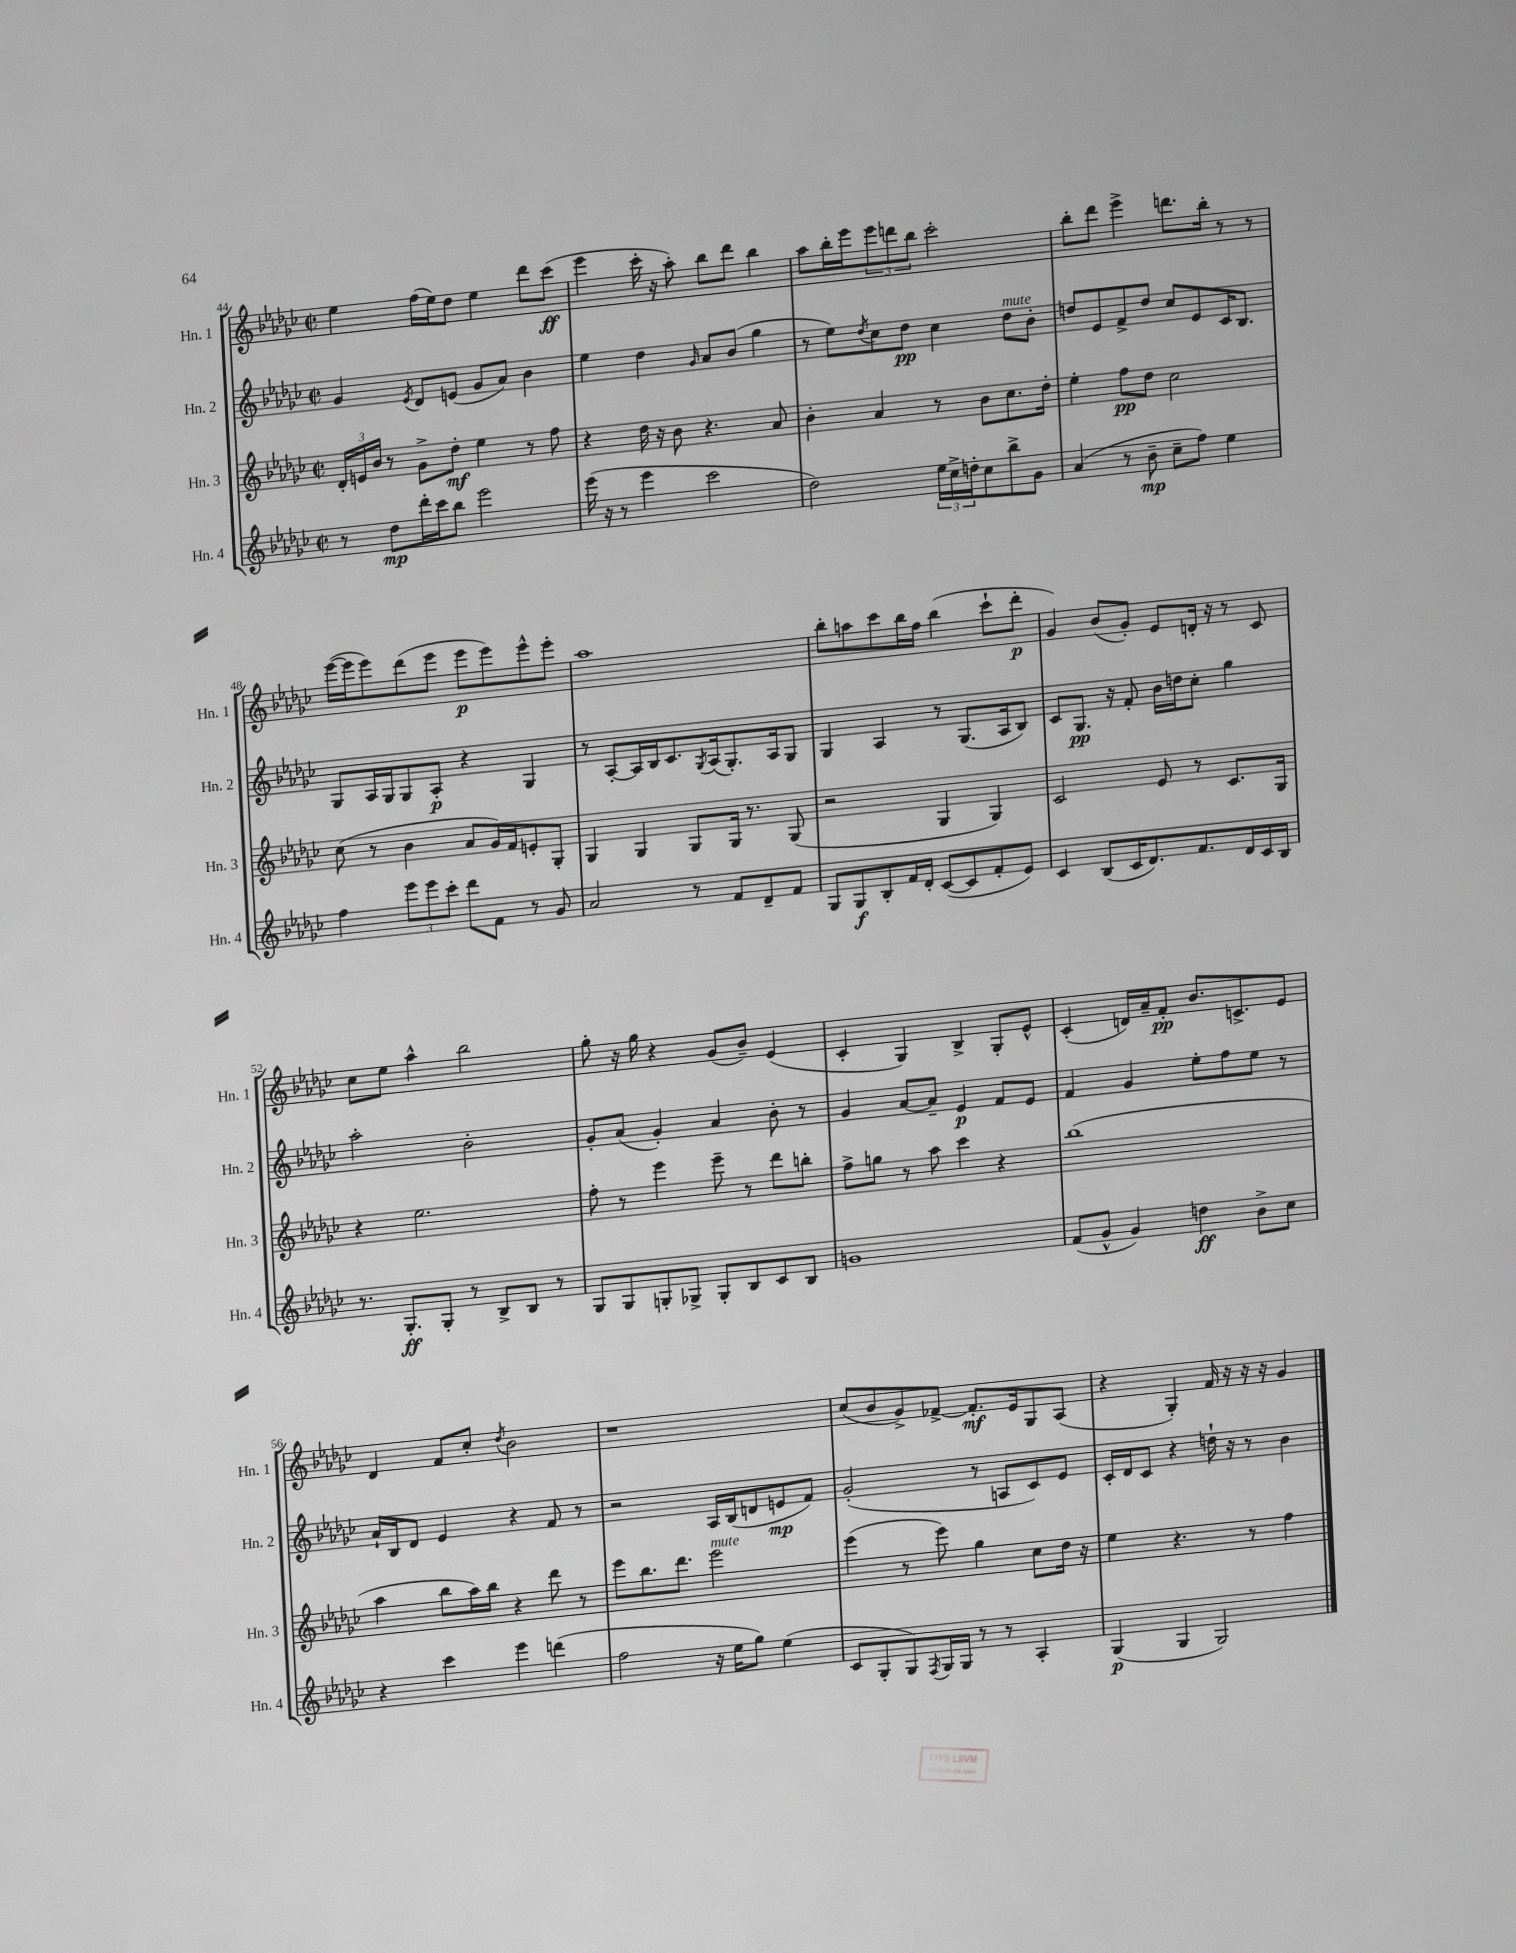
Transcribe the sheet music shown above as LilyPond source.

<<
\new StaffGroup <<
\new Staff = "s0" \with { instrumentName = "Hn. 1" shortInstrumentName = "Hn. 1" } {
    \clef treble \key ges \major \defaultTimeSignature \time 2/2
    ees''4 f''16( ees''16) des''8 ees''4 des'''8 ces'''8\ff( |
    ees'''4 ces'''16-. r16 aes''8-.) bes''8 des'''8 bes''4 |
    aes''8 bes''16-. ees'''16 \tuplet 3/2 { ees'''8 d'''8 bes''8 } ces'''2-. |
    bes''8-. des'''8 ees'''4-> d'''8. bes''16-. r8 r8 |
    ees'''16~( ees'''16 ees'''8) des'''8( ees'''8 ees'''8\p ees'''8) ees'''8-^ ees'''8-. |
    aes''1 |
    bes''8-. a''8 ces'''8 bes''16 f''16 bes''4( ces'''8-! des'''8-.\p |
    ges'4) bes'8( ges'8-.) ees'8 d'16-. r16 r8 ces'8 |
    ces''8 ees''8 aes''4-^ bes''2 |
    ges''8-. r16 ges''16 r4 ges'8( bes'8--) ees'4( |
    ces'4-. ges4) bes4-> ges8-. ees'8-^ |
    ces'4-.( d'16) aes'16-- f'8-.\pp bes'8. c'8.-> ees'8 |
    des'4 f'8 ces''8-. \acciaccatura { des''8 } bes'2 |
    r1 |
    ces''8( bes'8 ges'8->) fes'8~-> fes'8.-.\mf ees'16 ges8 aes8( |
    r4 ges4-.) f'16 r16 r16 r16 ges'4 \bar "|." |
}
\new Staff = "s1" \with { instrumentName = "Hn. 2" shortInstrumentName = "Hn. 2" } {
    \clef treble \key ges \major \defaultTimeSignature \time 2/2
    ges'4 \acciaccatura { ees'8 } des'8 e'8( ges'8 aes'8) bes'4 |
    ees''4 des''4 \grace { ges'16 } aes'8 bes'8( ges''4 |
    r8 ees''8) \acciaccatura { des''8 } ces''8 des''8\pp ces''4 des''8^\markup { \italic "mute" } bes'8-. |
    d''8 ees'8 f'8-> d''8 ces''8 ees'8 ces'16 bes8. |
    ges8 aes16 ges16 ges8 aes8-.\p r4 ges4 |
    r8 aes8~-. aes16 bes16 ces'8. \acciaccatura { ges8 } aes16( ges8.-.) aes16 ges8 |
    ges4 aes4 r8 ges8.( aes16 bes8) |
    ces'8 ges8.\pp r16 f'8-. bes'16 d''16 ces''8-. ges''4 |
    aes''2-. bes'2-. |
    ges'8-. aes'8( ges'4-.) aes'4 bes'8-. r8 |
    ges'4 aes'8~ aes'8-- ees'4\p f'8 ees'8 |
    f'4 ges'4 ees''8-. f''8 ees''8 r8 |
    aes'16-! bes16 des'8 ees'4 r4 f'8 r8 |
    r2 aes16 bes16( d'8 e'8\mp f'8) |
    ges'2-.( r8 a8 ces'8) ees'8 |
    ces'16-. des'16 ces'8 r4 d''16-! r16 r8 bes'4 \bar "|." |
}
\new Staff = "s2" \with { instrumentName = "Hn. 3" shortInstrumentName = "Hn. 3" } {
    \clef treble \key ges \major \defaultTimeSignature \time 2/2
    \tuplet 3/2 { des'16-. e'16 bes'16 } r8 ges'8-> des''8-.\mf ees''4 r8 f''8 |
    r4 des''16 r16 bes'8 r4. aes'8 |
    bes'4-. aes'4 r8 bes'8 ces''8. des''16-. |
    ees''4-. f''8\pp des''8 ces''2 |
    ces''8( r8 bes'4 aes'8 ges'16) f'16 e'8-. ges8-. |
    ges4 ges4 ges8 ges16 r8. ges8( |
    r2 ges4 ges4) |
    ces'2 ees'8 r8 ces'8. ges16 |
    r4 ees''2. |
    f''8-. r8 ees'''4 ees'''8-- r8 des'''8 b''8-. |
    f''8-> g''8 r8 aes''8 ces'''4 r4 |
    bes''1( |
    aes''4 bes''8 aes''16) bes''16 r4 des'''8 r8 |
    ees'''8 bes''8. des'''8. ees'''2^\markup { \italic "mute" } |
    ees'''4( r8 ees'''8) ges''4 ces''8 des''16 r16 |
    ees''4 r4. r8 f''4 \bar "|." |
}
\new Staff = "s3" \with { instrumentName = "Hn. 4" shortInstrumentName = "Hn. 4" } {
    \clef treble \key ges \major \defaultTimeSignature \time 2/2
    r8 des''8\mp des'''16-. ces'''16 bes''8 ees'''2 |
    ees'''16( r16 r8 ees'''4 ces'''2 |
    des''2) \tuplet 3/2 { ees''16 ces''16-> d''16-. } ces''8 bes''8-> ges'8 |
    aes'4( r8 bes'8--\mp ces''8-- f''8) ees''4 |
    f''4 \tuplet 3/2 { ees'''8 ees'''8 ces'''8-. } des'''8 f'8 r8 ges'8 |
    aes'2 r8 f'8 des'8-- f'8 |
    ges8 ges8\f bes8-. f'16 des'16-. ces'8~( ces'8 f'8-. ees'8) |
    ces'4 bes8( ces'16 des'8.) f'8. des'16 ces'16 bes16 |
    r8. ges8.-.\ff ges8-. r8 bes8-> bes8 r8 |
    ges8 ges8 g8-. ges8-> ges8-. bes8 ces'8 bes8 |
    g'1 |
    f'8( ges'8-^ ges'4) d''4\ff bes'8-> ces''8 |
    r4 ces'''4 ees'''4 d'''4( |
    f''2 r16 ees''16 ges''8) ees''4( |
    ces'8 ges8-. ges8) \acciaccatura { f8 } ges16 ges16 r8 r8 aes4-. |
    ges4\p( ges4 ges2) \bar "|." |
}
>>
>>
\layout { \context { \Score currentBarNumber = #44 } }
